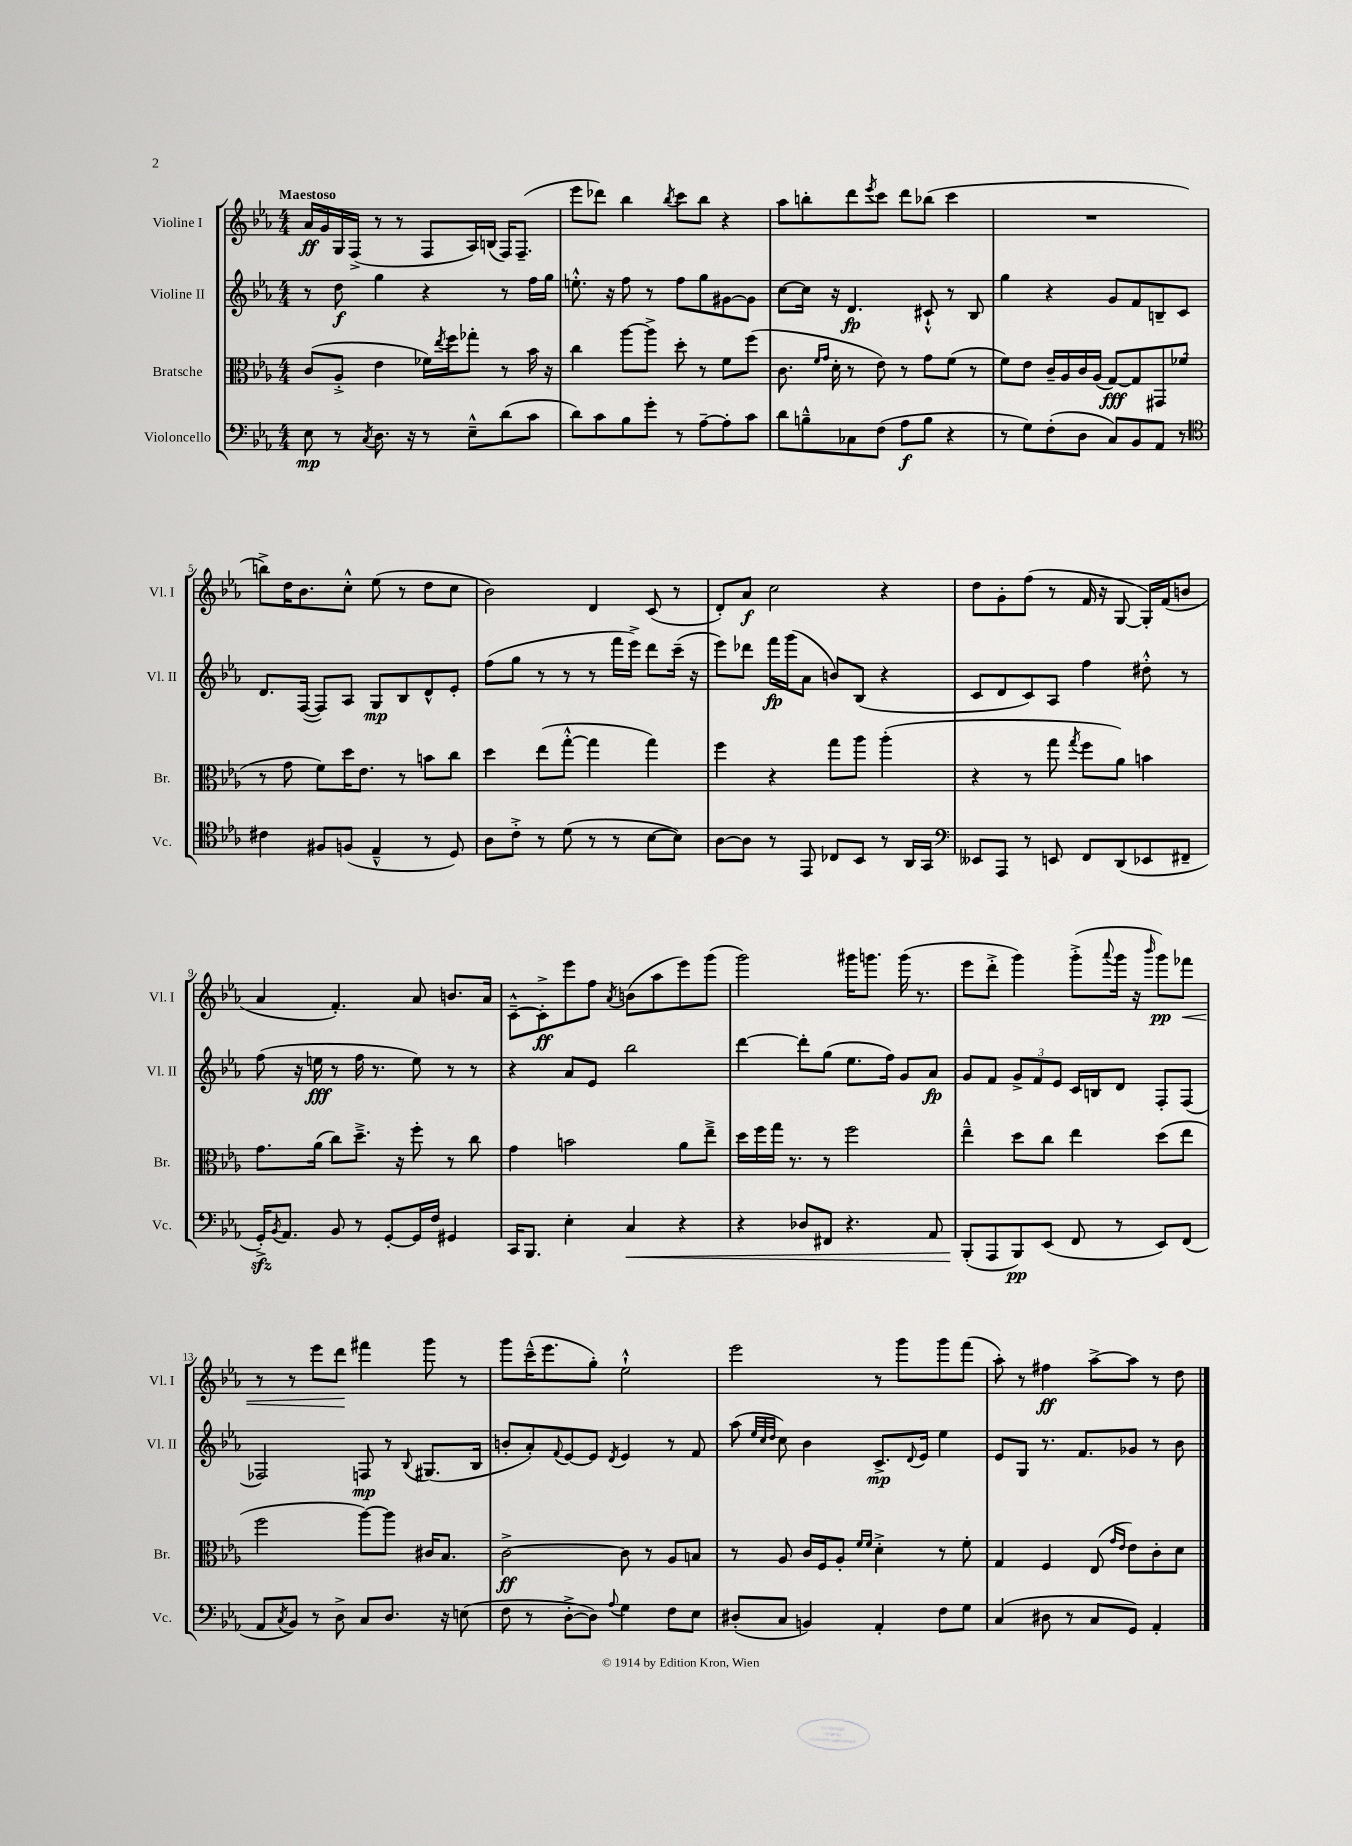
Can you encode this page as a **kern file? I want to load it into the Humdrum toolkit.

**kern	**kern	**kern	**kern
*staff4	*staff3	*staff2	*staff1
*clefF4	*clefC3	*clefG2	*clefG2
*k[b-e-a-]	*k[b-e-a-]	*k[b-e-a-]	*k[b-e-a-]
*M4/4	*M4/4	*M4/4	*M4/4
8E-	(8c	8r	16a-
.	.	.	16g
8r	8A-'^	8dd	16G
.	.	.	(16F^
8qC	.	.	.
8.D	4e-	4gg	8r
.	.	.	8r
16r	.	.	.
8r	16f-)	4r	8F
.	8qee-	.	.
.	16ff	.	.
8E-~^^	8gg-'	.	16A-)
.	.	.	(16B
(8d	8r	8r	16F)
.	.	.	(8.F~
8c	16b-	16ff	.
.	16r	16gg	.
=	=	=	=
8d)	4cc	8.ee'^^	8eee-
8c	.	.	8ddd-)
.	.	16r	.
8B-	[8aa-	8ff	4bb-
8g'	8aa-^]	8r	.
.	.	.	8qbb-
8r	8dd'	8ff	8ccc
[8A-~	8r	8gg	8bb-
8A-']	8f	[8g#	4r
8c	(8ff	8g#]	.
=	=	=	=
8d	8.c	[8cc	8aa-
8B~^^	.	16cc]	8bb'
.	16qqf	.	.
.	16qqg	.	.
.	16d'	16r	.
8C-	8r	4.d	8ddd
.	.	.	8qeee-
(8F	8e-)	.	8ccc
8A-	8r	.	8ddd
8B	8g	8c#`^^	(8bb-
4r	(8f	8r	4ccc
.	8r	8B-	.
=	=	=	=
8r	8f)	4gg	1r
8G)	8e-	.	.
(8F'	16c~	4r	.
.	16A-	.	.
8D	16c	.	.
.	(16A-	.	.
8C)	[8G)	8g	.
8BB-	8G]	8f	.
8AA-	8GG#	8B~	.
8r	(8f-	8c	.
=	=	=	=
*clefC4	*	*	*
4c#	8r	8.d	8bb^)
.	8g	.	16dd
.	.	([16F	8.b-
8F#	8f)	8F])	.
(8F	16dd	8A-	8cc'^^
.	8.e-	.	.
4E-~^^	.	8G	(8ee-
.	8r	8B-	8r
8r	8b	8d^^	8dd
8D)	8cc	8e-'	8cc
=	=	=	=
8A-	4dd	(8ff	2b-)
8c'^	.	8gg	.
8r	(8ee-	8r	.
(8d	[8gg'^^	8r	.
8r	4gg]	8r	4d
8r	.	16fff	.
.	.	16eee-^)	.
[8B-	4gg)	8ddd	(8c
8B-])	.	(16ccc~	8r
.	.	16r	.
=	=	=	=
[8A-	4ff	8eee-)	8d')
8A-]	.	8ddd-	8a-
8r	4r	16fff	2cc
.	.	(16ggg	.
8EE-	.	8a-	.
8C-	8gg	8b)	.
8BB-	8aa-	(8B-	.
8r	(4aa-'	4r	4r
16AA-	.	.	.
16GG	.	.	.
=	=	=	=
*clefF4	*	*	*
8EE--	4r	8c	8dd
8AAA-	.	8d	8g'
8r	8r	8c)	(8ff
8EE	8gg	8A-	8r
.	8qgg	.	.
8FF	8ff	4ff	16f
.	.	.	16r
(8DD	8a-)	.	[8G
8EE-	4b	8dd#'^^	16G'])
.	.	.	(16f
8FF#~	.	8r	8b
=	=	=	=
16GG'^)	8.g	(8ff	4a-
8qBB-	.	.	.
8.AA-	.	.	.
.	.	16r	.
.	(16a-	16ee	.
8BB-	8cc)	8r	4.f')
8r	8.dd~^	16ff	.
.	.	8.r	.
[8GG'	.	.	.
.	16r	.	.
16GG]	8ff'	8ee)	8a-
16F	.	.	.
4GG#	8r	8r	8.b
.	8cc	8r	.
.	.	.	16a-
=	=	=	=
16CC	4g	4r	[8c~^^
8.BBB-	.	.	.
.	.	.	8c'^]
4E-'	2b	8a-	8eee-
.	.	8e-	8ff
.	.	.	8qa-
4C	.	2bb-	(8b
.	.	.	8aa-
4r	8a-	.	8eee-)
.	8ee-~^	.	(8ggg
=	=	=	=
4r	16dd	[4ddd	2ggg)
.	16ff	.	.
.	16gg	.	.
.	8.r	.	.
8D-	.	8ddd']	.
8FF#	8r	(8gg	.
4.r	2ff	8.ee-	16ggg#
.	.	.	8.ggg
.	.	16ff)	.
.	.	8g	(16ggg
.	.	.	8.r
8AA-	.	8a-	.
=	=	=	=
(8BBB-'	4ee-~^^	8g	8eee-
8AAA-	.	8f	8ddd'^
8BBB-)	8dd	12g^	4ggg)
.	.	12f	.
(8EE-	8cc	.	.
.	.	12e-	.
8FF	4ee-	16c	(8ggg'^
.	.	16B	.
.	.	.	8qqaaa-
8r	.	8d	16ggg
.	.	.	16r
.	.	.	16qqbbb-
8EE-)	(8dd	8F'	8ggg)
(8FF	8ee-	(8F	8fff-
=	=	=	=
8AA-	2ff	2F-)	8r
8qC	.	.	.
8BB-)	.	.	8r
8r	.	.	8eee-
8D^	.	.	8ddd
8C	[8aa-)	8F	4fff#
8.D	8aa-]	8r	.
.	.	8qqB-	.
.	16c#	(8.G#	8ggg
16r	8.B-	.	.
(8E	.	.	8r
.	.	16B-	.
=	=	=	=
8F	[2c^	8b'	8ggg
8r	.	8a-')	(16ccc~^^
.	.	.	8.eee-
.	.	8qqf	.
[8D'^	.	[8e-	.
8D])	.	8e-]	8gg')
8qqA-	.	8qd	.
4G	8c]	4e-	2ee-`^^
.	8r	.	.
8F	8A-	8r	.
8E-	8B	8f	.
=	=	=	=
(8D#'	8r	(8aa-	2eee-
.	.	32qqee-	.
.	.	32qqcc	.
.	.	32qqdd	.
8C	8A-	8cc)	.
4BB)	16c	4b-	.
.	16F	.	.
.	8A-'	.	.
.	16qqf	.	.
.	16qqf	.	.
4AA-'	4d'^	8.c^	8r
.	.	.	8ggg
.	.	8qqd	.
.	.	16e-	.
8F	8r	4ee-	8ggg
8G	8f'	.	(8fff
=	=	=	=
(4C	4G	8e-	8aa-')
.	.	8G	8r
8D#	4F	8.r	4ff#
8r	.	.	.
.	.	8.f	.
8C	(8E-	.	[8aa-^
.	16qqg	.	.
.	16qqe-	.	.
8GG)	8e-)	8g-	8aa-]
4AA-'	8c'	8r	8r
.	8d	8b-	8dd
==	==	==	==
*-	*-	*-	*-
